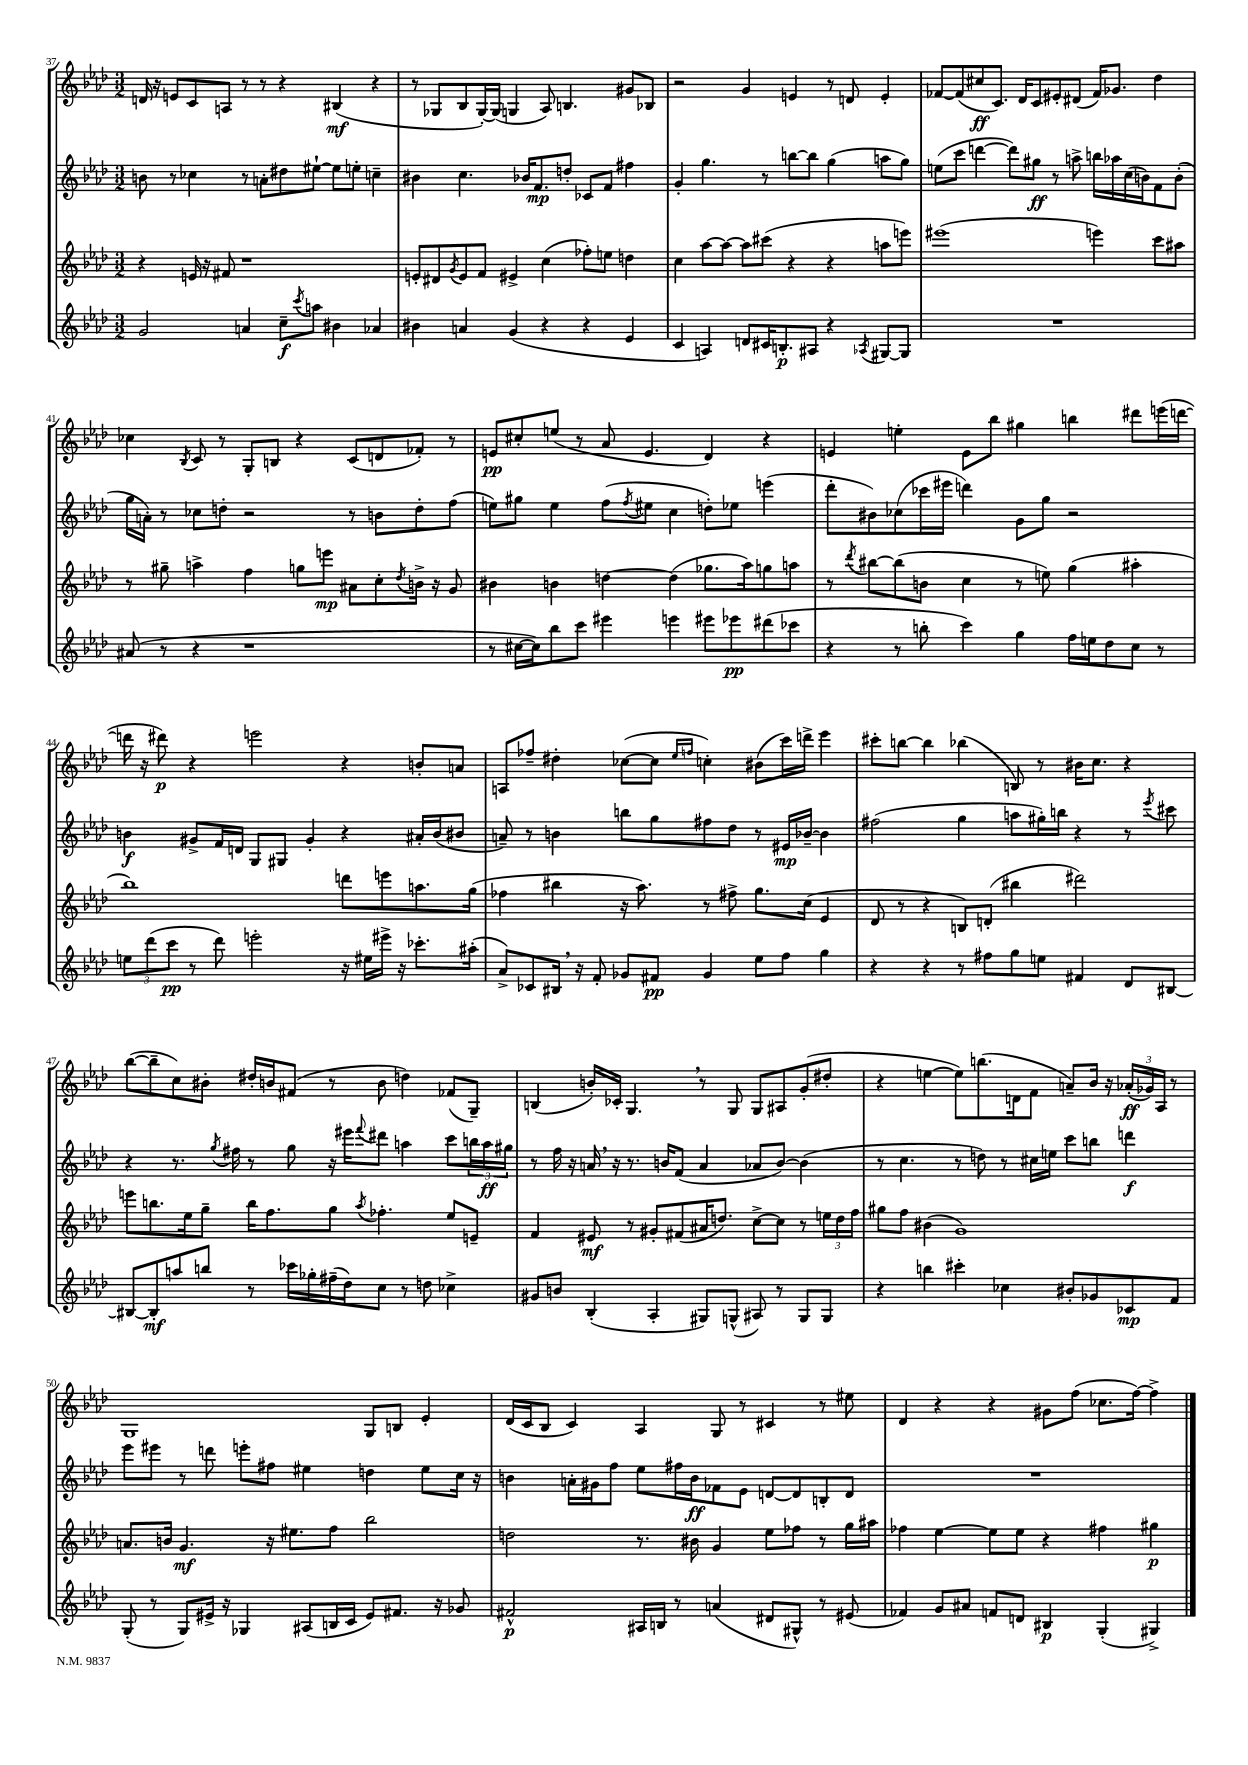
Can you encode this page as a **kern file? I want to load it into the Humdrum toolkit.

**kern	**dynam	**kern	**dynam	**kern	**dynam	**kern	**dynam
*part4	*part4	*part3	*part3	*part2	*part2	*part1	*part1
*staff4	*staff4	*staff3	*staff3	*staff2	*staff2	*staff1	*staff1
*clefG2	*	*clefG2	*	*clefG2	*	*clefG2	*
*k[b-e-a-d-]	*	*k[b-e-a-d-]	*	*k[b-e-a-d-]	*	*k[b-e-a-d-]	*
*M3/2	*	*M3/2	*	*M3/2	*	*M3/2	*
=37	=37	=37	=37	=37	=37	=37	=37
2g/	.	4r	.	8bn\	.	16dn/	.
.	.	.	.	.	.	16r	.
.	.	.	.	8r	.	8en/L	.
.	.	16en/	.	4cc-X\	.	8c/	.
.	.	16r	.	.	.	.	.
.	.	8f#X/	.	.	.	8An/J	.
4an/	.	1r	.	8r	.	8r	.
.	.	.	.	8an'\L	.	8r	.
8cc~\L	f	.	.	8dd#X\	.	4r	.
8qccc/	.	.	.	.	.	.	.
8aan\J	.	.	.	[8ee#X`\J	.	.	.
4b#X\	.	.	.	8ee#\L]	.	(4B#X/	mf
.	.	.	.	8een'\J	.	.	.
4a-X/	.	.	.	4ccn~\	.	4r	.
=38	=38	=38	=38	=38	=38	=38	=38
4b#X\	.	8en'/L	.	4b#X\	.	8r	.
.	.	8d#X/	.	.	.	8G-X/L	.
.	.	8qg/	.	.	.	.	.
4an/	.	8e/	.	4.cc\	.	8B-/	.
.	.	8f/J	.	.	.	[16G-'/L)	.
.	.	.	.	.	.	(16G-/JJ]	.
(4g/	.	4e#X^/	.	.	.	4Gn/	.
.	.	.	.	16b-X/KL	.	.	.
.	.	.	.	8.f/	mp	.	.
4r	.	(4cc\	.	.	.	8A-/)	.
.	.	.	.	8ddn'/J	.	4.Bn/	.
4r	.	8ff-X'\L)	.	8c-X/L	.	.	.
.	.	8een\J	.	8f/J	.	.	.
4e-/	.	4ddn\	.	4ff#X\	.	8g#X/L	.
.	.	.	.	.	.	8B-X/J	.
=39	=39	=39	=39	=39	=39	=39	=39
4c/	.	4cc\	.	4g'/	.	2r	.
4An/)	.	[8aa-\L	.	4.gg\	.	.	.
.	.	8aa-\J_	.	.	.	.	.
8dn/L	.	8aa-\L]	.	.	.	4g/	.
16c#X/K	.	(8ccc#X\J	.	8r	.	.	.
8.Bn'/	p	.	.	.	.	.	.
.	.	4r	.	[8bbn\L	.	4en/	.
8A#X/J	.	.	.	8bb\J]	.	.	.
4r	.	4r	.	(4gg\	.	8r	.
.	.	.	.	.	.	8dn/	.
8qA-X/	.	.	.	.	.	.	.
[8G#X/L	.	8aan\L	.	8aan\L	.	4e'/	.
8G#/J]	.	8eeen\J)	.	8gg\J)	.	.	.
=40	=40	=40	=40	=40	=40	=40	=40
1.r	.	(1eee#X	.	(8een\L	.	[8f-X/L	.
.	.	.	.	8ccc\J	.	(8f-/]	.
.	.	.	.	[4dddn\	.	8cc#X/	ff
.	.	.	.	.	.	8.c/J)	.
.	.	.	.	8ddd\L])	.	.	.
.	.	.	.	.	.	16d-/KL	.
.	.	.	.	8gg#X\J	ff	8c/	.
.	.	.	.	8r	.	8e#X'/	.
.	.	.	.	8aan^\	.	(8d#X/J	.
.	.	4eeen\)	.	16bbn\LL	.	16f-/KL)	.
.	.	.	.	16aa-X\	.	8.g-X/J	.
.	.	.	.	(16cc\	.	.	.
.	.	.	.	16bn\J)	.	.	.
.	.	8ccc\L	.	8f\	.	4dd-\	.
.	.	8aa#X\J	.	(8b'\J	.	.	.
!!LO:LB:g=z
=41	=41	=41	=41	=41	=41	=41	=41
(8a#X/	.	8r	.	16gg\LL	.	4cc-X\	.
.	.	.	.	16an'\JJ)	.	.	.
8r	.	8gg#X~\	.	8r	.	.	.
.	.	.	.	.	.	8qB-/	.
4r	.	4aan^\	.	8cc-X\L	.	8c/	.
.	.	.	.	8ddn'\J	.	8r	.
1r	.	4ff\	.	2r	.	8G'/L	.
.	.	.	.	.	.	8Bn/J	.
.	.	8ggn\L	.	.	.	4r	.
.	.	8eeen\J	mp	.	.	.	.
.	.	8a#X\L	.	8r	.	(8c/L	.
.	.	8cc'\	.	8bn\L	.	8dn/	.
.	.	8qdd-/	.	.	.	.	.
.	.	16bn^\Jk	.	8dd'\	.	8f-X'/J)	.
.	.	16r	.	.	.	.	.
.	.	8g/	.	(8ff\J	.	8r	.
=42	=42	=42	=42	=42	=42	=42	=42
8r	.	4b#X\	.	8een\L)	.	8en/L	pp
[16cc#X\LL	.	.	.	8gg#X\J	.	8cc#X'/	.
16cc#\J])	.	.	.	.	.	.	.
8bb-\	.	4bn\	.	4ee\	.	(8een/J	.
8ccc\J	.	.	.	.	.	8r	.
4eee#X\	.	[4ddn\	.	(8ff\L	.	8a-/	.
.	.	.	.	8qff/	.	.	.
.	.	.	.	8ee#X\J	.	4.e/	.
4eeen\	.	(4dd\]	.	4cc\	.	.	.
8eee#X\L	.	8.gg-X\L	.	8ddn'\L)	.	4d-/)	.
8eee-X\	pp	.	.	8ee-X\J	.	.	.
.	.	16aa-\k)	.	.	.	.	.
(8ddd#X\	.	8ggn\	.	(4eeen\	.	4r	.
8ccc-X\J	.	8aan\J	.	.	.	.	.
=43	=43	=43	=43	=43	=43	=43	=43
4r	.	8r	.	8ddd-'\L	.	4en/	.
.	.	8qddd-/	.	.	.	.	.
.	.	[8bb#X\L	.	8b#X\)	.	.	.
8r	.	(8bb#\]	.	(8cc-X\	.	4een'\	.
8bbn'\	.	8bn\J	.	16ccc-X\L	.	.	.
.	.	.	.	16eee#X\JJ	.	.	.
4ccc\)	.	4cc\	.	4dddn\)	.	8e\L	.
.	.	.	.	.	.	8bb-\J	.
4gg\	.	8r	.	8g\L	.	4gg#X\	.
.	.	8een\)	.	8gg\J	.	.	.
16ff\LL	.	(4gg\	.	2r	.	4bbn\	.
16een\J	.	.	.	.	.	.	.
8dd-\	.	.	.	.	.	.	.
8cc\J	.	4aa#X'\	.	.	.	8ddd#X\L	.
8r	.	.	.	.	.	(16eeen\L	.
.	.	.	.	.	.	[16dddn\JJ	.
!!LO:LB:g=z
=44	=44	=44	=44	=44	=44	=44	=44
12een\L	.	1bb-)	.	4bn\	f	16dddn\]	.
.	.	.	.	.	.	16r	.
(12ddd-\	.	.	.	.	.	.	.
.	.	.	.	.	.	8ddd#X\)	p
12ccc\J	pp	.	.	.	.	.	.
8r	.	.	.	8g#X^/L	.	4r	.
8ddd-\)	.	.	.	16f/L	.	.	.
.	.	.	.	16dn/JJ	.	.	.
2eeen'\	.	.	.	8G/L	.	2eeen\	.
.	.	.	.	8G#X/J	.	.	.
.	.	.	.	4g#'/	.	.	.
16r	.	8dddn\L	.	4r	.	4r	.
16ee#X\LL	.	.	.	.	.	.	.
16eee#X^\JJ	.	8eeen\	.	.	.	.	.
16r	.	.	.	.	.	.	.
8.ccc-X'\L	.	8.aan\	.	16a#X'/LL	.	8bn'/L	.
.	.	.	.	(16b/J	.	.	.
.	.	.	.	8b#X/J	.	8an/J	.
(16aa#X'\Jk	.	(16gg\Jk	.	.	.	.	.
=45	=45	=45	=45	=45	=45	=45	=45
8a-^/L)	.	4ff-X\	.	8an~/)	.	8An/L	.
8c-X/	.	.	.	8r	.	8ff-X~/J	.
16B#X,/Jk	.	4bb#X\	.	4bn\	.	4dd#X'\	.
16r	.	.	.	.	.	.	.
8f'/	.	.	.	.	.	.	.
8g-X/L	.	16r	.	8bbn\L	.	([8cc-X\L	.
.	.	8.aa-\)	.	.	.	.	.
8f#X/J	pp	.	.	8gg\	.	8cc-\J]	.
.	.	.	.	.	.	16qqee-/LL	.
.	.	.	.	.	.	16qqffn/JJ	.
4g-/	.	8r	.	8ff#X\	.	4ccn'\)	.
.	.	8ff#X^\	.	8dd-\J	.	.	.
8ee-\L	.	8.gg\L	.	8r	.	(8b#X\L	.
8ff\J	.	.	.	16e#X/LL	mp	16ccc\L)	.
.	.	(16cc\Jk	.	[16b-X~/JJ	.	16dddn^\JJ	.
4gg\	.	4e-/	.	4b-\]	.	4eee-\	.
=46	=46	=46	=46	=46	=46	=46	=46
4r	.	8d-/	.	(2ff#X\	.	8ccc#X'\L	.
.	.	8r	.	.	.	[8bbn\J	.
4r	.	4r	.	.	.	4bb\]	.
8r	.	8Bn/L)	.	4gg\	.	(4bb-X\	.
8ff#X\L	.	(8dn'/J	.	.	.	.	.
8gg\	.	4bb#X\	.	8aan\L	.	8Bn/)	.
8een\J	.	.	.	16gg#X'\L)	.	8r	.
.	.	.	.	16bbn\JJ	.	.	.
4f#X/	.	2ddd#X\)	.	4r	.	16b#X\KL	.
.	.	.	.	.	.	8.cc\J	.
8d-/L	.	.	.	8r	.	4r	.
.	.	.	.	8qeee-/	.	.	.
[8B#X/J	.	.	.	8ccc#X\	.	.	.
!!LO:LB:g=z
=47	=47	=47	=47	=47	=47	=47	=47
8B#X/L_	.	8eeen\L	.	4r	.	([8bb-\L	.
8B#'/]	mf	8.bbn\	.	.	.	8bb-~\]	.
8aan/	.	.	.	8.r	.	8cc\)	.
.	.	16ee-\k	.	.	.	.	.
8bbn/J	.	8gg~\J	.	.	.	8b#X'\J	.
.	.	.	.	8qgg/	.	.	.
.	.	.	.	16ff#X\	.	.	.
8r	.	16bb\KL	.	8r	.	16dd#X'/LL	.
.	.	8.ff\	.	.	.	16bn/J	.
16ccc-X\LL	.	.	.	8gg\	.	(8f#X/J	.
16gg-X'\	.	.	.	.	.	.	.
(16ff#X~\	.	8gg\J	.	16r	.	8r	.
16dd-\J)	.	.	.	16eee#X\KL	.	.	.
.	.	8qaa-/	.	8qqfff/	.	.	.
8cc\J	.	4.ff-X'\	.	8ddd#X\J	.	8b\	.
8r	.	.	.	4aan\	.	4ddn\)	.
8ddn\	.	.	.	.	.	.	.
4cc-X^\	.	8ee-/L	.	8ccc\L	.	(8f-X/L	.
.	.	8en~/J	.	24bbn\L	.	8G~/J)	.
.	.	.	.	24aa\	ff	.	.
.	.	.	.	24gg#X\JJ	.	.	.
=48	=48	=48	=48	=48	=48	=48	=48
8g#X/L	.	4f/	.	8r	.	(4Bn/	.
8bn/J	.	.	.	16ff\	.	.	.
.	.	.	.	16r	.	.	.
(4B-'/	.	8e#X/	mf	16an,/	.	16bn'/LL)	.
.	.	.	.	16r	.	16c-X'/JJ	.
.	.	8r	.	8.r	.	4.G,/	.
4A-'/	.	8g#X'/L	.	.	.	.	.
.	.	.	.	16bn/KL	.	.	.
.	.	(8f#X/	.	(8f/J	.	.	.
8G#X/L)	.	16a#X/K	.	4a/	.	8r	.
.	.	8.ddn/J)	.	.	.	.	.
(8Gn^^/J	.	.	.	.	.	8G/	.
8A#X/)	.	[8cc^\L	.	8a-X/L	.	8G/L	.
8r	.	8cc\J]	.	[8b/J)	.	8A#X/	.
8G/L	.	8r	.	(4b\]	.	(8g'/	.
8G/J	.	24een\LL	.	.	.	8dd#X'/J	.
.	.	24dd\	.	.	.	.	.
.	.	24ff\JJ	.	.	.	.	.
=49	=49	=49	=49	=49	=49	=49	=49
4r	.	8gg#X\L	.	8r	.	4r	.
.	.	8ff\J	.	4.cc\	.	.	.
4bbn\	.	(4b#X\	.	.	.	[4een\	.
4ccc#X'\	.	1g)	.	8r	.	8ee\L])	.
.	.	.	.	8ddn\)	.	(8.bbn\	.
4cc-X\	.	.	.	8r	.	.	.
.	.	.	.	.	.	16dn\k	.
.	.	.	.	16cc#X\LL	.	8f\J	.
.	.	.	.	16een\JJ	.	.	.
8b#X'/L	.	.	.	8ccc\L	.	8an~/L)	.
8g-X/	.	.	.	8bbn\J	.	16b-/Jk	.
.	.	.	.	.	.	16r	.
8c-X/	mp	.	.	4dddn\	f	(24a-X'/LL	ff
.	.	.	.	.	.	24g-X/)	.
.	.	.	.	.	.	24A-/JJ	.
8f/J	.	.	.	.	.	8r	.
!!LO:LB:g=z
=50	=50	=50	=50	=50	=50	=50	=50
(8G'/	.	8.an/L	.	8eee-\L	.	1G	.
8r	.	.	.	8eee#X\J	.	.	.
.	.	16bn/Jk	.	.	.	.	.
8G/L)	.	4.g/	mf	8r	.	.	.
16e#X^/Jk	.	.	.	8dddn\	.	.	.
16r	.	.	.	.	.	.	.
4G-X/	.	.	.	8eeen'\L	.	.	.
.	.	16r	.	8ff#X\J	.	.	.
.	.	8.ee#X\L	.	.	.	.	.
(8A#X/L	.	.	.	4ee#X\	.	.	.
16Bn/L	.	8ff\J	.	.	.	.	.
16c/JJ	.	.	.	.	.	.	.
8e#/L)	.	2bb-\	.	4ddn\	.	8G/L	.
8.f#X/J	.	.	.	.	.	8Bn/J	.
.	.	.	.	8ee#\L	.	4e-'/	.
16r	.	.	.	.	.	.	.
8g-X/	.	.	.	16cc\Jk	.	.	.
.	.	.	.	16r	.	.	.
=51	=51	=51	=51	=51	=51	=51	=51
2f#X^^/	p	2ddn\	.	4bn\	.	(16d-/LL	.
.	.	.	.	.	.	16c/J	.
.	.	.	.	.	.	8B-/J	.
.	.	.	.	16an'\LL	.	4c/)	.
.	.	.	.	16g#X\J	.	.	.
.	.	.	.	8ff\J	.	.	.
16A#X/LL	.	8.r	.	8ee-\L	.	4A-/	.
16Bn/JJ	.	.	.	.	.	.	.
8r	.	.	.	16ff#X\L	.	.	.
.	.	16b#X\	.	16b\J	ff	.	.
(4an/	.	4g/	.	8f-X\	.	8G/	.
.	.	.	.	8e-\J	.	8r	.
8d#X/L	.	8ee-\L	.	[8dn/L	.	4c#X/	.
8G#X^^/J)	.	8ff-X\J	.	8d/]	.	.	.
8r	.	8r	.	8Bn'/	.	8r	.
(8e#X/	.	16gg\LL	.	8d/J	.	8ee#X\	.
.	.	16aa#X\JJ	.	.	.	.	.
=52	=52	=52	=52	=52	=52	=52	=52
4f-X/)	.	4ff-X\	.	1.r	.	4d-/	.
8g/L	.	[4ee-\	.	.	.	4r	.
8a#X/J	.	.	.	.	.	.	.
8fn/L	.	8ee-\L]	.	.	.	4r	.
8dn/J	.	8ee-\J	.	.	.	.	.
4B#X/	p	4r	.	.	.	8g#X\L	.
.	.	.	.	.	.	(8ff\J	.
(4G'/	.	4ff#X\	.	.	.	8.cc-X\L	.
.	.	.	.	.	.	[16ff\Jk)	.
4G#X^/)	.	4gg#X\	p	.	.	4ff^\]	.
==	==	==	==	==	==	==	==
*-	*-	*-	*-	*-	*-	*-	*-
